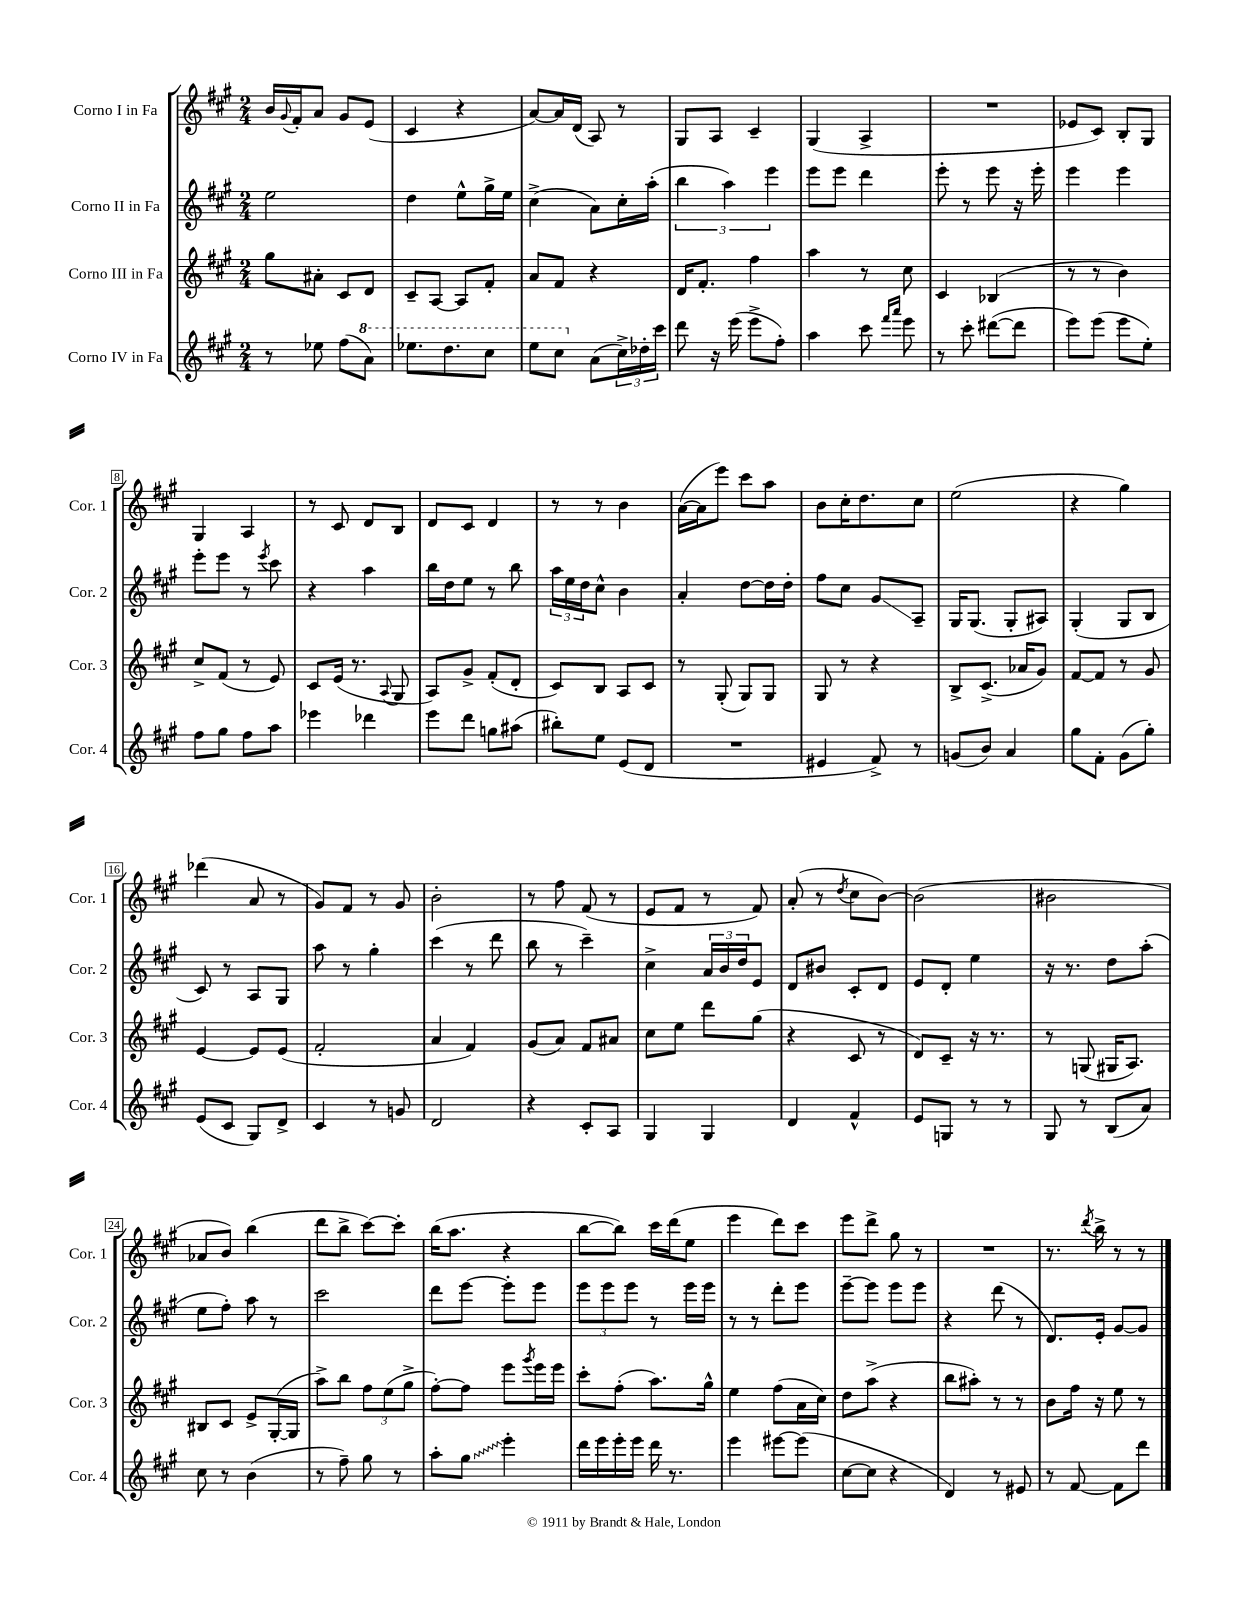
<<
\new StaffGroup <<
\new Staff = "s0" \with { instrumentName = "Corno I in Fa" shortInstrumentName = "Cor. 1" } {
    \clef treble \key a \major \numericTimeSignature \time 2/4
    b'16 \appoggiatura { gis'8 } fis'16-. a'8 gis'8 e'8( |
    cis'4 r4 |
    a'8~) a'16 d'16( a8) r8 |
    gis8 a8 cis'4-- |
    gis4( a4-> |
    R2 |
    ees'8 cis'8) b8-. gis8 |
    gis4 a4 |
    r8 cis'8 d'8 b8 |
    d'8 cis'8 d'4 |
    r8 r8 b'4 |
    a'16~( a'16 e'''8) cis'''8 a''8 |
    b'8 cis''16-. d''8. cis''8 |
    e''2( |
    r4 gis''4) |
    des'''4( a'8 r8 |
    gis'8) fis'8 r8 gis'8 |
    b'2-. |
    r8 fis''8 fis'8( r8 |
    e'8 fis'8 r8 fis'8) |
    a'8-.( r8 \acciaccatura { d''8 } cis''8 b'8~) |
    b'2( |
    bis'2 |
    aes'8 b'8) b''4( |
    d'''8 b''8-> cis'''8~) cis'''8-. |
    b''16( a''8. r4 |
    b''8~ b''8) cis'''16 d'''16( e''8 |
    e'''4 d'''8) cis'''8 |
    e'''8 d'''8-> gis''8 r8 |
    R2 |
    r8. \acciaccatura { d'''8 } b''16-> r8 r8 \bar "|." |
}
\new Staff = "s1" \with { instrumentName = "Corno II in Fa" shortInstrumentName = "Cor. 2" } {
    \clef treble \key a \major \numericTimeSignature \time 2/4
    e''2 |
    d''4 e''8-^ gis''16-> e''16 |
    cis''4->( a'8) cis''16-. a''16-.( |
    \tuplet 3/2 { b''4 a''4) e'''4 } |
    e'''8 e'''8 d'''4 |
    e'''8-. r8 e'''8 r16 e'''16-. |
    e'''4 e'''4 |
    e'''8-. e'''8 r8 \acciaccatura { e'''8 } cis'''8 |
    r4 a''4 |
    b''16 d''16 e''8 r8 b''8 |
    \tuplet 3/2 { a''16 e''16 d''16 } cis''8-^ b'4 |
    a'4-. d''8~ d''16 d''16-. |
    fis''8 cis''8 gis'8\glissando a8-- |
    gis16 gis8.( gis8-. ais8) |
    gis4-.( gis8 b8 |
    cis'8) r8 a8 gis8 |
    a''8 r8 gis''4-. |
    cis'''4( r8 d'''8 |
    b''8 r8 cis'''4--) |
    cis''4-> \tuplet 3/2 { a'16 b'16 d''16 } e'8 |
    d'8 bis'8 cis'8-. d'8 |
    e'8 d'8-. e''4 |
    r16 r8. d''8 a''8-.( |
    e''8 fis''8-.) a''8 r8 |
    cis'''2 |
    d'''8 e'''8~ e'''8-. e'''8 |
    \tuplet 3/2 { e'''8 e'''8 e'''8 } r8 e'''16 e'''16 |
    r8 r8 d'''8-. e'''8 |
    e'''8~-- e'''8 e'''8 e'''8 |
    r4 d'''8( r8 |
    d'8.) e'16-. gis'8~ gis'8 \bar "|." |
}
\new Staff = "s2" \with { instrumentName = "Corno III in Fa" shortInstrumentName = "Cor. 3" } {
    \clef treble \key a \major \numericTimeSignature \time 2/4
    gis''8 ais'8-. cis'8 d'8 |
    cis'8-- a8~ a8 fis'8-. |
    a'8 fis'8 r4 |
    d'16 fis'8.-. fis''4 |
    a''4 r8 cis''8 |
    cis'4 bes4( |
    r8 r8 b'4) |
    cis''8-> fis'8( r8 e'8) |
    cis'8 e'16( r8. \appoggiatura { a8 } gis8 |
    a8) gis'8-> fis'8-.( d'8-. |
    cis'8) b8 a8 cis'8 |
    r8 gis8-.( gis8) gis8 |
    gis8 r8 r4 |
    b8-> cis'8.->( aes'16 gis'8) |
    fis'8~ fis'8 r8 gis'8 |
    e'4~ e'8 e'8( |
    fis'2-. |
    a'4 fis'4) |
    gis'8( a'8) fis'8 ais'8 |
    cis''8 e''8 d'''8 gis''8( |
    r4 cis'8 r8 |
    d'8) cis'8-- r16 r8. |
    r8 g8( gis16 a8.) |
    bis8 cis'8 e'8-> gis16~-.( gis16 |
    a''8->) b''8 \tuplet 3/2 { fis''8 e''8( gis''8-> } |
    fis''8~-.) fis''8 e'''8 \acciaccatura { gis'''8 } e'''16 e'''16 |
    cis'''8-. fis''8-.( a''8.) gis''16-^ |
    e''4 fis''8( a'16 cis''16) |
    d''8 a''8->( r4 |
    b''8 ais''8-.) r8 r8 |
    b'8 fis''16 r16 e''8 r8 \bar "|." |
}
\new Staff = "s3" \with { instrumentName = "Corno IV in Fa" shortInstrumentName = "Cor. 4" } {
    \clef treble \key a \major \numericTimeSignature \time 2/4
    r8 ees''8 fis''8( \ottava #1 a''8) |
    ees'''8. d'''8. cis'''8 |
    e'''8 cis'''8 \ottava #0 a'8( \tuplet 3/2 { cis''16->) des''16-. cis'''16 } |
    d'''8 r16 e'''16( e'''8-> fis''8-.) |
    a''4 cis'''8 \grace { fis'''16 a'''16 } e'''8 |
    r8 cis'''8-. dis'''8~( dis'''8 |
    e'''8) e'''8( e'''8 e''8-.) |
    fis''8 gis''8 fis''8 a''8 |
    ees'''4 des'''4 |
    e'''8 d'''8 g''8 ais''8( |
    bis''8-.) e''8 e'8( d'8 |
    R2 |
    eis'4 fis'8->) r8 |
    g'8( b'8) a'4 |
    gis''8 fis'8-. gis'8( gis''8-.) |
    e'8( cis'8 gis8) d'8-> |
    cis'4 r8 g'8 |
    d'2 |
    r4 cis'8-. a8 |
    gis4 gis4 |
    d'4 fis'4-^ |
    e'8 g8 r8 r8 |
    gis8 r8 b8( a'8) |
    cis''8 r8 b'4( |
    r8 fis''8--) gis''8 r8 |
    a''8-. \once \override Glissando.style = #'zigzag gis''8\glissando e'''4-. |
    d'''16 e'''16 e'''16-. e'''16 d'''16 r8. |
    e'''4 eis'''8~ eis'''8( |
    cis''8~ cis''8 r4 |
    d'4) r8 eis'8 |
    r8 fis'8~ fis'8 d'''8 \bar "|." |
}
>>
>>
\layout { \context { \Score \override BarNumber.stencil = #(make-stencil-boxer 0.1 0.3 ly:text-interface::print) } }
